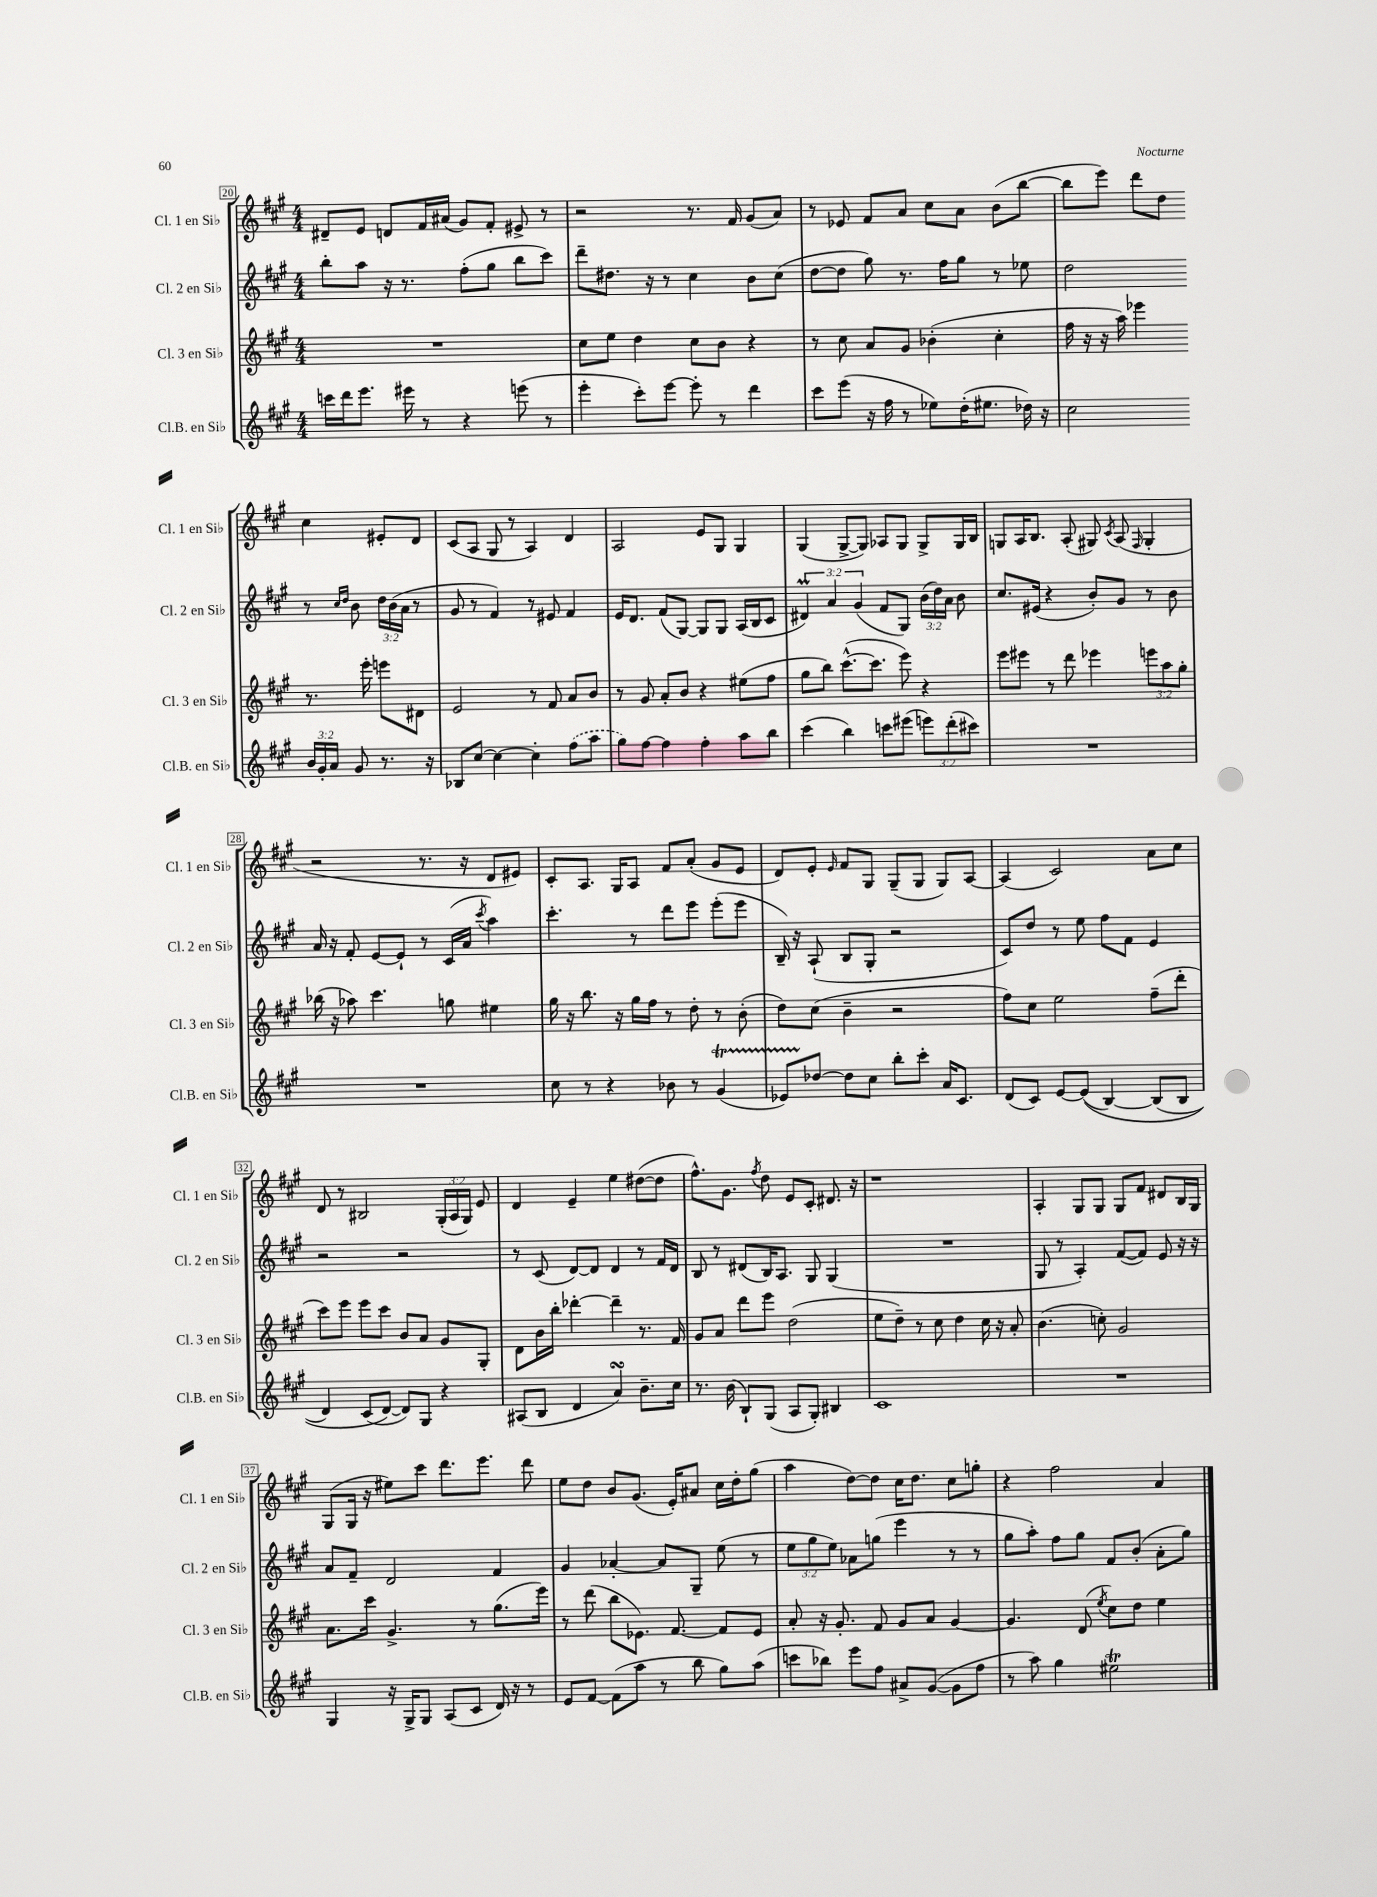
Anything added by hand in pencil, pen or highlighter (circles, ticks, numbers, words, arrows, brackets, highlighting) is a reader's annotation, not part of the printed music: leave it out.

**kern	**kern	**kern	**kern
*part4	*part3	*part2	*part1
*staff4	*staff3	*staff2	*staff1
*I"Cl.B. en Si♭	*I"Cl. 3 en Si♭	*I"Cl. 2 en Si♭	*I"Cl. 1 en Si♭
*I'Cl.B. en Si♭	*I'Cl. 3 en Si♭	*I'Cl. 2 en Si♭	*I'Cl. 1 en Si♭
*clefG2	*clefG2	*clefG2	*clefG2
*k[f#c#g#]	*k[f#c#g#]	*k[f#c#g#]	*k[f#c#g#]
*M4/4	*M4/4	*M4/4	*M4/4
=20	=20	=20	=20
16cccn\LL	1r	8bb'\L	8d#X~/L
16ddd\J	.	.	.
8.eee\J	.	8aa\J	8e/J
.	.	16r	8dn/L
16eee#X\	.	8.r	.
8r	.	.	16f#/L
.	.	.	(16a#X/JJ
4r	.	(8ff#'\L	8g#/L)
.	.	8gg#\J	8f#'/J
(8eeen\	.	8bb\L	8e#X^/
8r	.	8ccc#\J)	8r
=21	=21	=21	=21
4eee'\	8cc#\L	8ddd~\L	2r
.	8ee\J	8.dd#X\J	.
8ccc#'\L)	4dd\	.	.
.	.	16r	.
[8eee\J	.	8r	.
8eee'\]	8cc#\L	4cc#\	8.r
8r	8b\J	.	.
.	.	.	16f#/
4ddd\	4r	8b\L	(8g#/L
.	.	(8cc#\J	8a/J)
=22	=22	=22	=22
8ccc#\L	8r	[8dd\L	8r
(8eee\J	8cc#\	8dd\J]	8e-X/
16r	8a/L	8gg#\)	8f#/L
16ff#\	.	.	.
8r	8g#/J	8.r	8a/J
8ee-X\L)	(4b-X'\	.	8cc#\L
.	.	16ff#\KL	.
(16dd'\K	.	8gg#\J	8a\J
8.ee#X\J	.	.	.
.	4cc#'\	8r	(8b\L
16dd-X\)	.	8ee-X\	[8bb\J
16r	.	.	.
=23	=23	=23	=23
2cc#\	16ff#\	2dd\	8bb\L]
.	16r	.	.
.	16r	.	8eee\J)
.	16aa\)	.	.
.	4eee-X\	.	8ddd\L
.	.	.	8dd\J
24b/LL	8.r	8r	4cc#\
24g#'/	.	.	.
24a/JJ	.	.	.
.	.	16qqcc#/LL	.
.	.	16qqdd/JJ	.
8g#/	.	8b\	.
.	16eee-'\	.	.
8.r	8eeen\L	24dd\LL	8e#X'/L
.	.	(24b\	.
.	.	24a\JJ	.
.	8d#X\J	8r	8d/J
16r	.	.	.
!!LO:LB:g=z
=24	=24	=24	=24
8B-X/L	2e/	8g#/	(8c#/L
[8cc#/J	.	8r	8A/J
4cc#\_	.	4f#/)	8G#/
.	.	.	8r
4cc#'\]	8r	8r	4A/)
.	8f#/	8e#X/	.
(8ff#\L	8a/L	4f#/	4d/
8aa\J	8b/J	.	.
=25	=25	=25	=25
8gg#\L)	8r	16e/KL	2A/
.	.	8.d/J	.
[8ff#\J	8g#/	.	.
4ff#\]	8a'/L	(8f#/L	.
.	8b/J	[8G#/J)	.
4ff#'\	4r	8G#/L]	8e/L
.	.	8G#/J	8G#/J
8aa\L	(8ee#X\L	(16A/LL	4G#/
.	.	16B/J	.
8bb\J	8ff#\J	8c#/J	.
=26	=26	=26	=26
(4ccc#\	8gg#\L	6d#Xm/)	(4G#/
.	8bb\J)	.	.
.	.	6a/	.
4bb\)	([8.ccc#^^\L	.	[8G#^/L
.	.	(6g#/	.
.	.	.	8G#/J])
.	8.ccc#\J]	.	.
8cccn\L	.	8f#/L	8A-X/L
(8eee#X\J	8eee\)	8G#/J)	8G#/J
12eeen\L)	4r	(24b\LL	8G#^/L
.	.	24dd\)	.
(12ddd'\	.	24a\JJ	.
.	.	8b\	16G#/L
12ccc#X\J)	.	.	.
.	.	.	16B/JJ
=27	=27	=27	=27
1r	8eee\L	8.cc#/L	8Gn/L
.	8eee#X\J	.	16A/K
.	.	(16e#X/Jk	8.B/J
.	8r	4r	.
.	8ddd\	.	(8A'/
.	4eee-X\	8b'/L)	8G#X/)
.	.	.	8qc#/
.	.	8g#/J	(8A/
.	.	.	16qqF#/
.	12eeen\L	8r	4G#'/
.	12aa\	.	.
.	.	8b\	.
.	12gg#'\J	.	.
!!LO:LB:g=z
=28	=28	=28	=28
1r	(16bb-X\	16a/	2r
.	16r	16r	.
.	8aa-X\)	8f#'/	.
.	4.ccc#\	[8e/L	.
.	.	8e`/J]	.
.	.	8r	8.r
.	8ggn\	(16c#/LL	.
.	.	16a/JJ	16r
.	.	8qccc#/	.
.	4ee#X\	4aa\)	8d/L
.	.	.	8e#X/J)
=29	=29	=29	=29
8cc#\	16gg#\	4.ccc#'\	8c#'/L
.	16r	.	.
8r	8.bb\	.	8.A/J
4r	.	.	.
.	16r	.	16G#/KL
.	16gg#\LL	8r	8A/J
.	16ff#\JJ	.	.
8b-X\	8r	8ddd\L	8f#/L
8r	8dd'\	8eee\J	(8a'/J
(4g#t/	8r	(8eee'\L	8g#/L
.	(8b'\	8eee\J	8e/J
=30	=30	=30	=30
8e-XTTT/L)	8dd\L)	16B~/)	8d/L)
.	.	16r	.
[8dd-X/J	(8cc#\J	(8A`/	8e'/J
.	.	.	16qqe/
8dd-\L]	4b~\	8B/L	8f#/L
8cc#\J	.	8G#'/J	8G#/J
8bb'\L	2r	2r	(8G#~/L
8ccc#'\J	.	.	8G#/J
16a/KL	.	.	8G#/L)
8.c#/J	.	.	.
.	.	.	[8A/J
=31	=31	=31	=31
(8d/L	8ff#\L)	8c#/L)	(4A/]
8c#/J)	8cc#\J	8dd/J	.
[8e/L	2ee\	8r	2c#/)
((8e/J]	.	8ee\	.
[4B/)	.	8ff#\L	.
.	.	8f#\J	.
(8B/L]	(8ff#~\L	4e/	8a\L
8B/J	8ddd'\J	.	8cc#\J
!!LO:LB:g=z
=32	=32	=32	=32
4d/)	8ccc#\L)	2r	8d/
.	8eee\J	.	8r
(8c#/L	8eee\L	.	2B#X/
[8d/J)	8ccc#\J	.	.
8d/L])	8b/L	2r	.
8G#/J	8a/J	.	.
4r	8g#/L	.	(24G#'/LL
.	.	.	24A/
.	.	.	24G#/JJ)
.	8G#'/J	.	8e/
=33	=33	=33	=33
(8A#X/L	8d\L	8r	4d/
8B/J	16b\L	(8c#/	.
.	16bb'\JJ	.	.
4d/	[4ddd-X'\	[8d/L)	4e~/
.	.	8d/J]	.
4asSSs/)	4ddd-~\]	4d/	4ee\
8.b~\L	8.r	8r	([8dd#X\L
.	.	16f#/LL	8dd#\J]
16cc#\Jk	16f#/	16d/JJ	.
=34	=34	=34	=34
8.r	8g#/L	8B/	8.ff#^^\L)
.	8a/J	8r	.
(16b\	.	.	8.g#\J
8B`/L)	8ddd\L	(8d#X/L	.
.	.	.	8qff#/
(8G#/J	8eee\J	16B/K)	8dd\
.	.	8.A/J	.
8A/L	(2dd\	.	8e/L
8G#'/J)	.	8G#/	8c#'/J
4B#X/	.	(4G#/	8.d#X/
.	.	.	16r
=35	=35	=35	=35
1c#	8ee\L	1r	1r
.	8dd~\J)	.	.
.	8r	.	.
.	8cc#\	.	.
.	4dd\	.	.
.	16cc#\	.	.
.	16r	.	.
.	8a'/	.	.
=36	=36	=36	=36
1r	(4.b\	8G#/	4A'/
.	.	8r	.
.	.	4A'/)	8G#/L
.	8ccn'\)	.	8G#/J
.	2g#/	([8f#/L	8G#/L
.	.	8f#/J])	8f#/J
.	.	8e/	8d#X/L
.	.	16r	16B/L
.	.	16r	16G#/JJ
!!LO:LB:g=z
=37	=37	=37	=37
4G#/	8.a\L	8a/L	(8G#/L
.	.	8f#~/J	16G#/Jk
.	16ccc#\Jk	.	16r
16r	4.g#^/	2d/	8ee#X\L)
16G#^/KL	.	.	.
8G#/J	.	.	8ccc#\J
(8A/L	.	.	8.ddd\L
8c#/J	8r	.	.
.	.	.	8.eee\J
16d/)	(8.gg#\L	4f#/	.
16r	.	.	.
8r	.	.	8ddd\
.	16eee\Jk)	.	.
=38	=38	=38	=38
8e/L	8r	4g#/	8ee\L
[8f#/J	(8ddd\	.	8dd\J
(8f#\L]	8bb\L	[4a-X'/	8b/L
8aa\J	8.e-X\J)	.	(8.g#/J
8r	.	8a-/L]	.
.	[8.f#/	.	16e'/KL)
8bb\	.	8G#~/J	8a#X/J
8gg#\L)	8f#/L]	(8ee\	16cc#\LL
.	.	.	16dd'\J
(8aa\J	8e-/J	8r	(8gg#\J
=39	=39	=39	=39
8cccn\L	8a'/	12ee\L	4aa\
.	.	12gg#\	.
8bb-X\J)	16r	.	.
.	.	12ee\J)	.
.	8.g#'/	.	.
8eee\L	.	8a-X\L	[8dd\L)
8ff#\J	8f#/	(8ggn\J	8dd\J]
8a#X^/L	8g#/L	4eee\	16cc#\KL
.	.	.	8.dd\J
([8g#/J	8a/J	.	.
8g#\L]	[4g#/	8r	8cc#\L
8ff#\J	.	8r	8ggn'\J
=40	=40	=40	=40
8r	4.g#/]	8gg#\L	4r
8aa\)	.	8aa'\J)	.
4gg#\	.	8ff#\L	2ff#\
.	(8d/	8gg#\J	.
.	8qee/	.	.
2ee#Xt\	8cc#\L)	8f#/L	.
.	8dd\J	(8b'/J	.
.	4ee\	8a'\L	4a/
.	.	8gg#\J)	.
==	==	==	==
*-	*-	*-	*-
